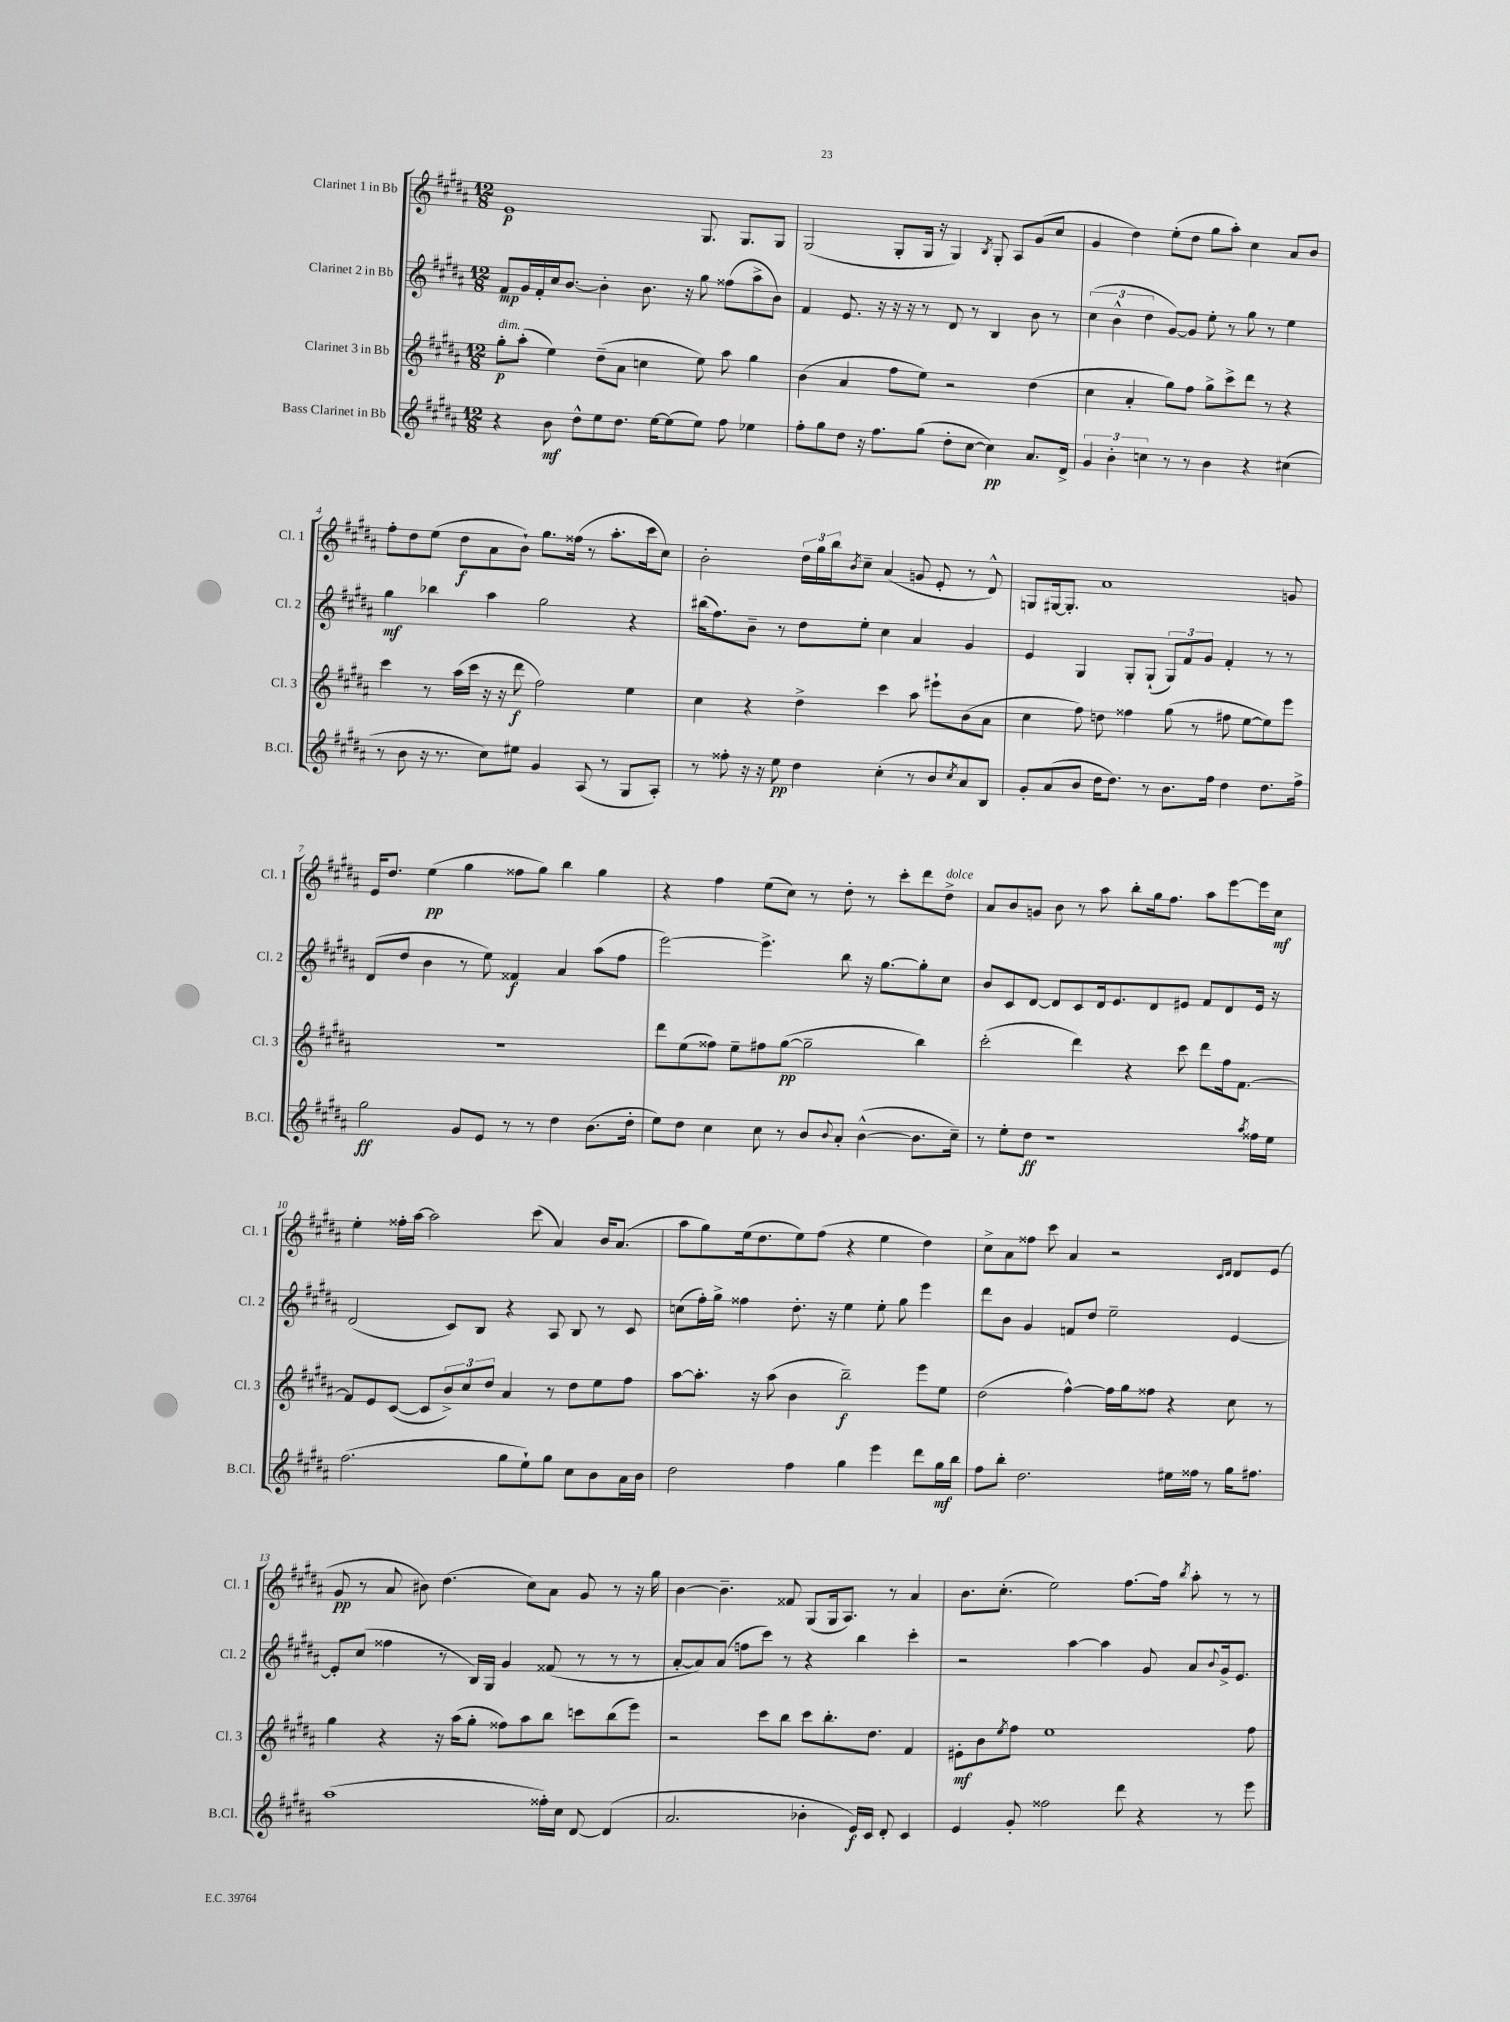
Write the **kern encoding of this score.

**kern	**dynam	**kern	**dynam	**kern	**dynam	**kern	**dynam
*part4	*part4	*part3	*part3	*part2	*part2	*part1	*part1
*staff4	*staff4	*staff3	*staff3	*staff2	*staff2	*staff1	*staff1
*I"Bass Clarinet in Bb	*	*I"Clarinet 3 in Bb	*	*I"Clarinet 2 in Bb	*	*I"Clarinet 1 in Bb	*
*I'B.Cl.	*	*I'Cl. 3	*	*I'Cl. 2	*	*I'Cl. 1	*
*clefG2	*	*clefG2	*	*clefG2	*	*clefG2	*
*k[f#c#g#d#a#]	*	*k[f#c#g#d#a#]	*	*k[f#c#g#d#a#]	*	*k[f#c#g#d#a#]	*
*M12/8	*	*M12/8	*	*M12/8	*	*M12/8	*
=1	=1	=1	=1	=1	=1	=1	=1
!	!	!LO:TX:a:i:t=dim.	!	!	!	!	!
4r	.	8gg#'\L	p	8f#/L	mp	1e	p
.	.	(8aa#'\J	.	16g#/L	.	.	.
.	.	.	.	16f#'/	.	.	.
8b\	mf	4ee\)	.	16cc#/J	.	.	.
.	.	.	.	[8.b/J	.	.	.
8dd#^^\L	.	.	.	.	.	.	.
8ee\	.	(8dd#~\L	.	4b'\]	.	.	.
8.dd#\J	.	8a#\J	.	.	.	.	.
.	.	4ccn\	.	8.b\	.	.	.
[16ee\KL	.	.	.	.	.	.	.
(8ee\]	.	.	.	.	.	.	.
.	.	.	.	16r	.	.	.
8ee\J)	.	8ee\)	.	8gg#\	.	8.G#/	.
8ff#\	.	8aa#\	.	(8ff##X\L	.	.	.
.	.	.	.	.	.	8.G#/L	.
4ee-X\	.	4gg#\	.	8aa#^\	.	.	.
.	.	.	.	8b\J)	.	8G#/J	.
=2	=2	=2	=2	=2	=2	=2	=2
8ff#'\L	.	(4b\	.	4f#/	.	(2G#/	.
8gg#\	.	.	.	.	.	.	.
8dd#\J	.	4a#/	.	8.e/	.	.	.
16r	.	.	.	.	.	.	.
8.ff#\L	.	.	.	16r	.	.	.
.	.	8ff#\L	.	16r	.	8G#'/L	.
.	.	.	.	16r	.	.	.
(8gg#\J	.	8ee\J)	.	8r	.	16G#/Jk	.
.	.	.	.	.	.	16r	.
8dd#'\L	.	2r	.	8d#/	.	4G#/)	.
[8cc#\J	.	.	.	8r	.	.	.
.	.	.	.	.	.	8qB/	.
4cc#\])	pp	.	.	4B/	.	8G#'/	.
.	.	.	.	.	.	8A#/L	.
8.a#/L	.	(4dd#\	.	8b\	.	(8g#/	.
.	.	.	.	8r	.	8cc#/J	.
16d#^/Jk	.	.	.	.	.	.	.
=3	=3	=3	=3	=3	=3	=3	=3
6g#/	.	4cc#\	.	(6cc#\	.	4g#/	.
6b'\	.	.	.	6b^^\	.	.	.
.	.	4a#'/	.	.	.	4dd#\)	.
6ccn\	.	.	.	6dd#\	.	.	.
8r	.	8gg#\L)	.	[8g#/L)	.	(8ee'\L	.
8r	.	8ff#\J	.	8g#/J]	.	8dd#\J	.
4b\	.	8gg#^\L	.	8ee'\	.	8gg#\L	.
.	.	8ccc#^\	.	8r	.	8aa#'\J)	.
4r	.	8ddd#\J	.	8gg#\	.	4cc#\	.
.	.	8r	.	8r	.	.	.
(4cc#X\	.	4r	.	4ee\	.	8a#/L	.
.	.	.	.	.	.	8b/J	.
!!LO:LB:g=z
=4	=4	=4	=4	=4	=4	=4	=4
8r	.	4ccc#\	.	4gg#\	mf	8ff#'\L	.
8b\	.	.	.	.	.	8dd#\	.
16r	.	8r	.	4bb-X\	.	(8ee\J	.
8.r	.	.	.	.	.	.	.
.	.	(16aa#\LL	.	.	.	8dd#\L	f
.	.	16ccc#\JJ	.	.	.	.	.
8cc#\L)	.	16r	.	4aa#\	.	8a#\	.
.	.	16r	.	.	.	.	.
8ee#X\J	.	8ddd#\	f	.	.	8b`\J)	.
4g#/	.	2ff#\)	.	2gg#\	.	8.gg#\L	.
.	.	.	.	.	.	(16ff##X\Jk	.
(8A#/	.	.	.	.	.	8r	.
8r	.	.	.	.	.	8.aa#'\L	.
8G#/L	.	4ee\	.	4r	.	.	.
.	.	.	.	.	.	16ccc#\k	.
8A#'/J)	.	.	.	.	.	8cc#\J)	.
=5	=5	=5	=5	=5	=5	=5	=5
8r	.	4cc#\	.	(16bb#X\KL	.	2b'\	.
.	.	.	.	8.ff#\)	.	.	.
8ff##X'\	.	.	.	.	.	.	.
16r	.	4r	.	8b~\J	.	.	.
16r	.	.	.	.	.	.	.
8ee\	pp	.	.	8r	.	.	.
4dd#\	.	4dd#^\	.	8dd#\L	.	24dd#\LL	.
.	.	.	.	.	.	24gg#\	.
.	.	.	.	.	.	24bb\J	.
.	.	.	.	.	.	8qb/	.
.	.	.	.	8ee'\J	.	8cc#~\J	.
(4cc#'\	.	4ccc#\	.	4cc#\	.	(4a#/	.
8r	.	8aa#\	.	4a#/	.	8gn/	.
8b/L	.	8eee#X`\L	.	.	.	8e'/	.
8qcc#/	.	.	.	.	.	.	.
8a#/)	.	(8b\	.	4g#/	.	8r	.
8B/J	.	8a#\J	.	.	.	8d#^^/)	.
=6	=6	=6	=6	=6	=6	=6	=6
8g#'/L	.	4cc#\	.	4e/	.	8Gn/L	.
(8a#/	.	.	.	.	.	[16G#X/k	.
.	.	.	.	.	.	8.G#'/J]	.
8b/J	.	8ff#\)	.	4G#/	.	.	.
16dd#\KL	.	8ddn\	.	.	.	1a#	.
8.dd#\J)	.	.	.	.	.	.	.
.	.	4ff##X\	.	8G#'/L	.	.	.
8r	.	.	.	(8G#`/J	.	.	.
8.b\L	.	(8gg#\	.	12G#/L)	.	.	.
.	.	.	.	12f#/	.	.	.
.	.	8r	.	.	.	.	.
.	.	.	.	12g#/J	.	.	.
16ff#\Jk	.	.	.	.	.	.	.
4dd#\	.	8ff#X\	.	4f#'/	.	.	.
.	.	[8ee\L	.	.	.	.	.
8.dd#\L	.	8ee\])	.	8r	.	.	.
.	.	8eee\J	.	8r	.	8gn/	.
16ff#^\Jk	.	.	.	.	.	.	.
!!LO:LB:g=z
=7	=7	=7	=7	=7	=7	=7	=7
2gg#\	ff	1.r	.	(8d#/L	.	16e/KL	.
.	.	.	.	.	.	8.dd#/J	.
.	.	.	.	8dd#/J	.	.	.
.	.	.	.	4b\	.	(4ee\	pp
8g#/L	.	.	.	8r	.	4gg#\	.
8e/J	.	.	.	8ee\)	.	.	.
8r	.	.	.	4f##X/	f	8ff##X\L	.
8r	.	.	.	.	.	8gg#\J)	.
4dd#\	.	.	.	4a#/	.	4bb\	.
(8.b\L	.	.	.	(8aa#\L	.	4gg#\	.
.	.	.	.	8ff#\J	.	.	.
16dd#'\Jk	.	.	.	.	.	.	.
=8	=8	=8	=8	=8	=8	=8	=8
8ee\L)	.	8ddd#\L	.	[2eee\)	.	4r	.
8dd#\J	.	(8ee\	.	.	.	.	.
4cc#\	.	8ff##X\J)	.	.	.	4ff#\	.
.	.	8ee~\L	.	.	.	.	.
8cc#\	.	8ff#X\	.	4.eee^\]	.	(8ee\L	.
8r	.	([8gg#\J	pp	.	.	8cc#\J)	.
8b/L	.	2gg#~\]	.	.	.	8r	.
8qqb/	.	.	.	.	.	.	.
8a#'/J	.	.	.	8bb\	.	8dd#'\	.
([4b^^\	.	.	.	16r	.	8r	.
.	.	.	.	[8.gg#\L	.	.	.
.	.	.	.	.	.	8ccc#'\L	.
8.b\L]	.	4bb\)	.	8gg#'\]	.	8ddd#\	.
!	!	!	!	!	!	!LO:TX:a:i:t=dolce	!
.	.	.	.	8cc#\J	.	8dd#^\J	.
16cc#~\Jk)	.	.	.	.	.	.	.
=9	=9	=9	=9	=9	=9	=9	=9
8r	.	(2ccc#'\	.	8b/L	.	8a#/L	.
8ee'\L	.	.	.	8c#/	.	8b/	.
8dd#\J	ff	.	.	[8d#/J	.	8gn/J	.
1r	.	.	.	8d#/L]	.	8b\	.
.	.	4ddd#\)	.	8c#/	.	8r	.
.	.	.	.	16d#/k	.	8aa#\	.
.	.	.	.	8.e/	.	.	.
.	.	4r	.	.	.	8bb'\L	.
.	.	.	.	8d#/	.	16gg#\k	.
.	.	.	.	.	.	8.ff#\J	.
.	.	8ccc#\	.	8e#X/J	.	.	.
.	.	8ddd#\L	.	8f#/L	.	8aa#\L	.
.	.	16ff#\k	.	8d#/	.	[8eee\	.
.	.	[8.f#\J	.	.	.	.	.
8qaa#/	.	.	.	.	.	.	.
16ff##X\LL	.	.	.	16e#/Jk	.	16eee\L]	.
16ee\JJ	.	.	.	16r	.	16cc#\JJ	mf
!!LO:LB:g=z
=10	=10	=10	=10	=10	=10	=10	=10
(2.ff#\	.	8f#/L]	.	(2d#/	.	4ee'\	.
.	.	8e/	.	.	.	.	.
.	.	([8c#/J	.	.	.	16ff##X'\LL	.
.	.	.	.	.	.	[16aa#\JJ	.
.	.	8c#/L]	.	.	.	2aa#\]	.
.	.	12b^/)	.	8c#/L)	.	.	.
.	.	12cc#/	.	.	.	.	.
.	.	.	.	8B/J	.	.	.
.	.	12dd#/J	.	.	.	.	.
8gg#\L	.	4a#/	.	4r	.	.	.
8ee`\)	.	.	.	.	.	(8ccc#\	.
8gg#\J	.	8r	.	8A#/	.	4a#/)	.
8cc#\L	.	8dd#\L	.	8B/	.	.	.
8b\	.	8ee\	.	8r	.	16b/KL	.
.	.	.	.	.	.	(8.a#/J	.
16a#\L	.	8ff#\J	.	8c#/	.	.	.
16b\JJ	.	.	.	.	.	.	.
=11	=11	=11	=11	=11	=11	=11	=11
2dd#\	.	[8aa#\L	.	(8ccn\L	.	8aa#\L	.
.	.	8.aa#'\J]	.	16ff#'\L)	.	8gg#\)	.
.	.	.	.	16gg#^\JJ	.	.	.
.	.	.	.	4ff##X\	.	(16ee\k	.
.	.	16r	.	.	.	8.dd#\	.
.	.	(8aa#\	.	.	.	.	.
4ff#\	.	4b\	.	8.dd#'\	.	8ee\)	.
.	.	.	.	.	.	(8ff#\J	.
.	.	.	.	16r	.	.	.
4gg#\	.	2bb~\)	f	4ee\	.	4r	.
4eee\	.	.	.	8ee'\	.	4ee\	.
.	.	.	.	8gg#\	.	.	.
8ddd#\L	.	8eee\L	.	4eee\	.	4dd#\)	.
16gg#\L	mf	8ee\J	.	.	.	.	.
16bb\JJ	.	.	.	.	.	.	.
=12	=12	=12	=12	=12	=12	=12	=12
8ff#\L	.	(2dd#\	.	8ddd#\L	.	8cc#^\L	.
8bb'\J	.	.	.	8b\J	.	8a#\	.
2.dd#\	.	.	.	4g#/	.	8ff##X\J	.
.	.	.	.	.	.	8ccc#\	.
.	.	[4ff#^^\)	.	8fn/L	.	4a#/	.
.	.	.	.	8dd#/J	.	.	.
.	.	16ff#\LL]	.	2ee~\	.	2r	.
.	.	16gg#\J	.	.	.	.	.
.	.	8ff##X\J	.	.	.	.	.
16ee#X\LL	.	4r	.	.	.	.	.
16ff##X\JJ	.	.	.	.	.	.	.
8r	.	.	.	.	.	.	.
.	.	.	.	.	.	16qqc#/LL	.
.	.	.	.	.	.	16qqd#/JJ	.
16gg#\KL	.	8cc#\	.	[4e/	.	8d#/L	.
8.ff#X\J	.	.	.	.	.	.	.
.	.	8r	.	.	.	(8e/J	.
!!LO:LB:g=z
=13	=13	=13	=13	=13	=13	=13	=13
(1aa#	.	4gg#\	.	8e'/L]	.	8g#/	pp
.	.	.	.	(8cc#/J	.	8r	.
.	.	4r	.	4ff##X\	.	8a#/	.
.	.	.	.	.	.	8b#X\)	.
.	.	16r	.	8r	.	(4.dd#\	.
.	.	(16aa#\KL	.	.	.	.	.
.	.	8gg#'\J	.	16B/LL)	.	.	.
.	.	.	.	16G#/JJ	.	.	.
.	.	8ff##X\L)	.	4g#/	.	.	.
.	.	8aa#\	.	.	.	8cc#\L)	.
16ff##X'\LL)	.	8bb\J	.	(8f##X/	.	8a#\J	.
16cc#\JJ	.	.	.	.	.	.	.
[8d#/	.	8cccn\L	.	8r	.	8g#/	.
(4d#/]	.	(8bb\	.	8r	.	8r	.
.	.	8eee\J)	.	8r	.	16r	.
.	.	.	.	.	.	16gg#\	.
=14	=14	=14	=14	=14	=14	=14	=14
2.a#/	.	2r	.	[8a#'/L	.	[4b\	.
.	.	.	.	8a#/])	.	.	.
.	.	.	.	(8a#/J	.	4.b~\]	.
.	.	.	.	8ffn\L	.	.	.
.	.	8ccc#\L	.	8ccc#\J)	.	.	.
.	.	8bb\J	.	8r	.	8f##X/	.
4b-X'\	.	8ccc#\L	.	4r	.	(8G#/L	.
.	.	8.bb'\	.	.	.	16G#/k	.
.	.	.	.	.	.	8.A#/J)	.
16e/LL)	f	.	.	4bb\	.	.	.
16c#/JJ	.	8.dd#\J	.	.	.	.	.
8d#'/	.	.	.	.	.	8r	.
4c#/	.	4f#/	.	4ccc#'\	.	4a#/	.
=15	=15	=15	=15	=15	=15	=15	=15
4e/	.	8e#X'\L	mf	2r	.	8.b\L	.
.	.	8b\	.	.	.	.	.
.	.	.	.	.	.	(8.cc#'\J	.
.	.	8qee/	.	.	.	.	.
8g#'/	.	8ff#\J	.	.	.	.	.
2ff##X\	.	1ee	.	.	.	2ee\)	.
.	.	.	.	[4aa#\	.	.	.
.	.	.	.	4aa#\]	.	.	.
8ddd#\	.	.	.	.	.	[8.ff#\L	.
4r	.	.	.	8g#/	.	.	.
.	.	.	.	.	.	16ff#\Jk]	.
.	.	.	.	.	.	8qbb/	.
.	.	.	.	8a#/L	.	8aa#'\	.
.	.	.	.	8qqb/	.	.	.
8r	.	.	.	16g#^/k	.	8r	.
.	.	.	.	8.e/J	.	.	.
8eee\	.	8ff#\	.	.	.	8r	.
==	==	==	==	==	==	==	==
*-	*-	*-	*-	*-	*-	*-	*-
